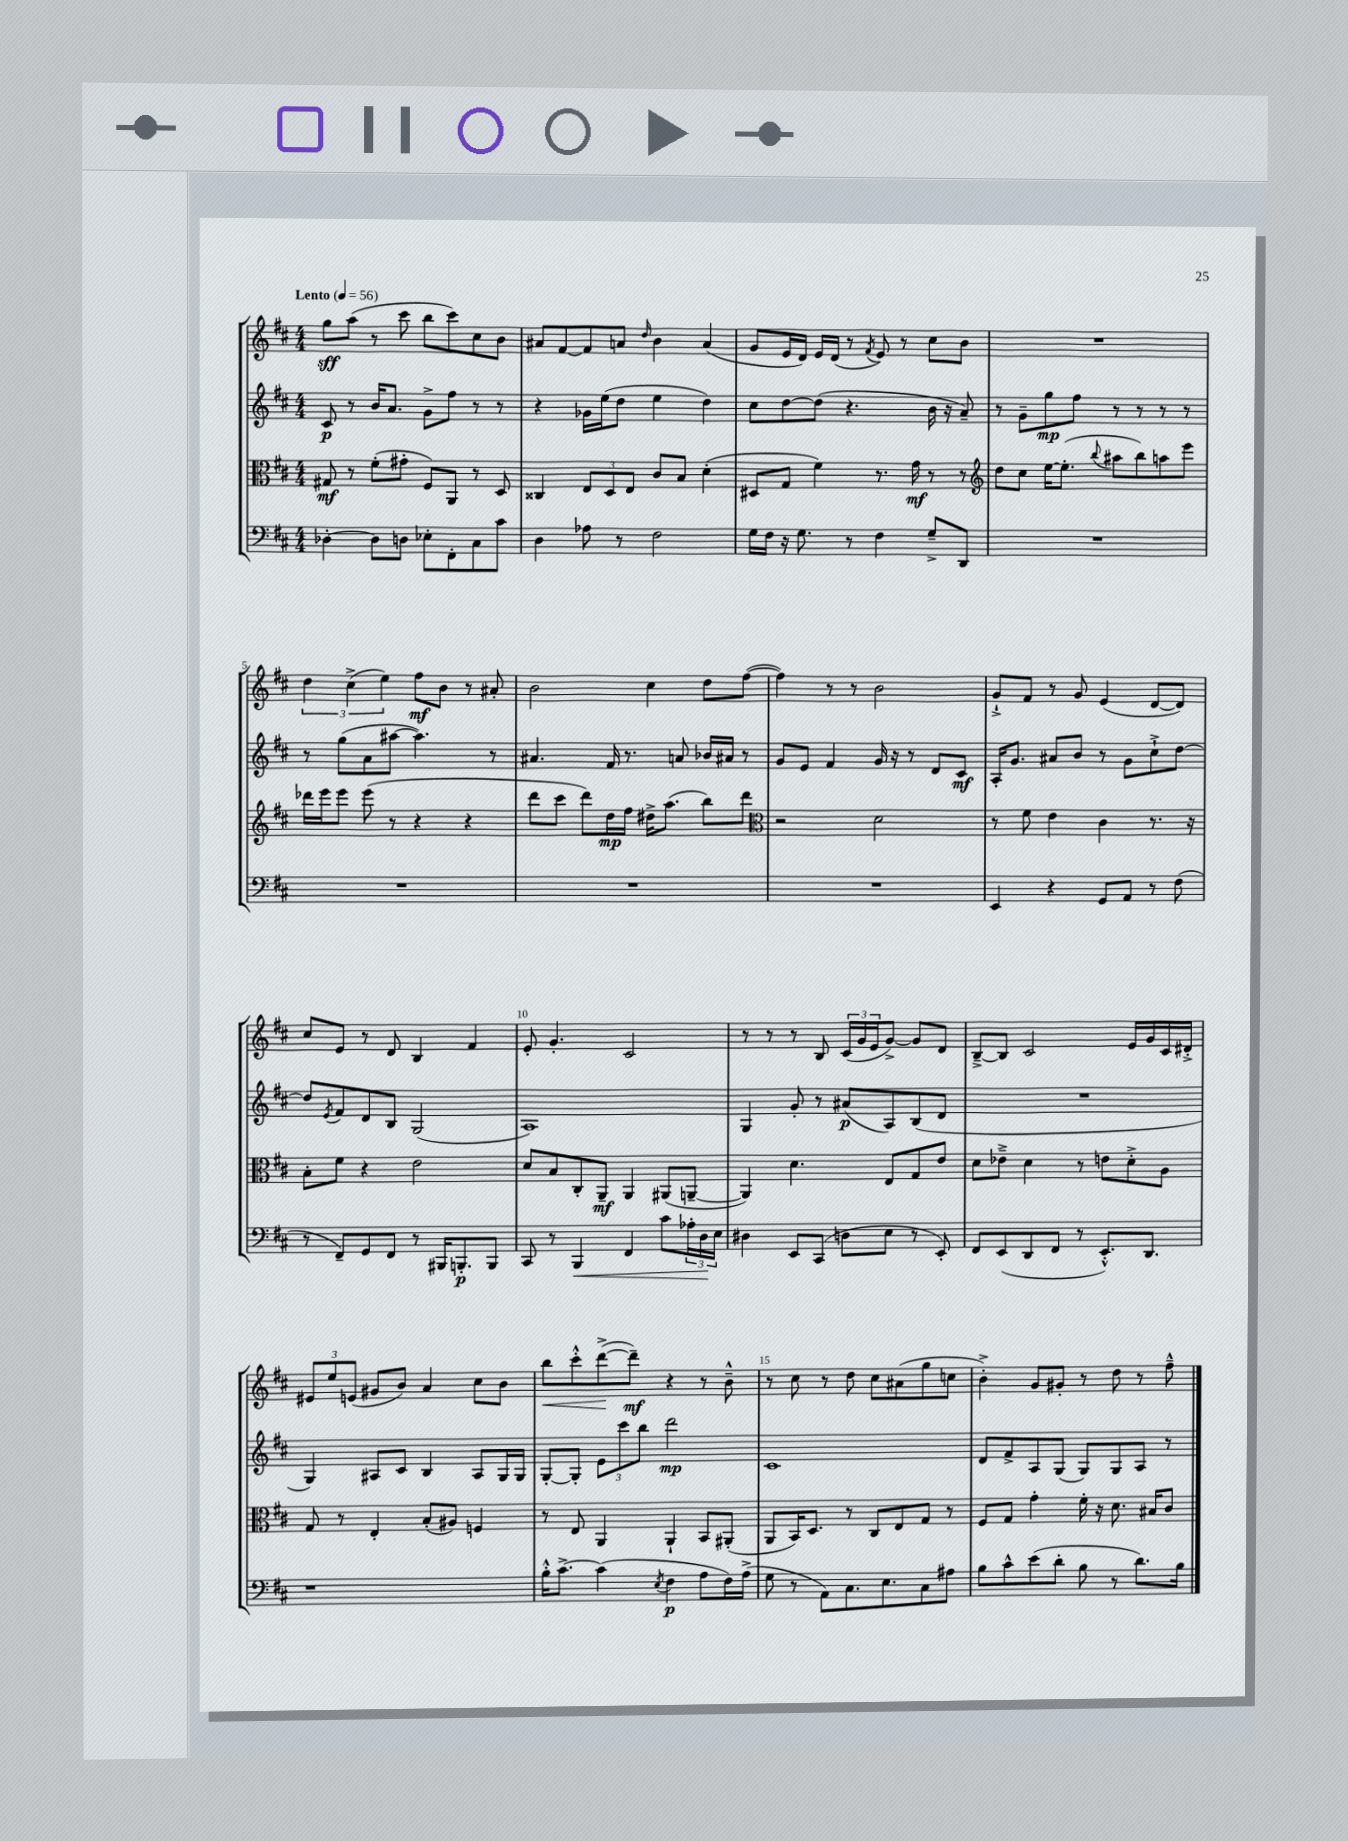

**kern	**dynam	**kern	**dynam	**kern	**dynam	**kern	**dynam
*part4	*part4	*part3	*part3	*part2	*part2	*part1	*part1
*staff4	*staff4	*staff3	*staff3	*staff2	*staff2	*staff1	*staff1
*clefF4	*	*clefC3	*	*clefG2	*	*clefG2	*
*k[f#c#]	*	*k[f#c#]	*	*k[f#c#]	*	*k[f#c#]	*
*M4/4	*	*M4/4	*	*M4/4	*	*M4/4	*
*MM56	*	*MM56	*	*MM56	*	*MM56	*
=1	=1	=1	=1	=1	=1	=1	=1
!	!	!	!	!	!	!LO:TX:a:B:t=Lento	!
[4D-X'\	.	8G#X/	mf	8c#/	p	8gg\L	sff
.	.	8r	.	8r	.	(8aa\J	.
8D-\L]	.	(8f#'\L	.	16b/KL	.	8r	.
.	.	.	.	8.a/J	.	.	.
8Dn\J	.	8g#X'\J	.	.	.	8ccc#\	.
8E-X'\L	.	8F#/L)	.	8g^\L	.	8bb\L	.
8FF#'\	.	8AA/J	.	8ff#\J	.	8ccc#\)	.
8C#\	.	8r	.	8r	.	8cc#\	.
8c#\J	.	8D/	.	8r	.	8b\J	.
=2	=2	=2	=2	=2	=2	=2	=2
4D\	.	4C##X/	.	4r	.	8a#X/L	.
.	.	.	.	.	.	[8f#/	.
8A-X\	.	12E/L	.	16g-X\LL	.	8f#/]	.
.	.	.	.	(16ee\J	.	.	.
.	.	12D/	.	.	.	.	.
8r	.	.	.	8dd\J	.	8an/J	.
.	.	12E/J	.	.	.	.	.
.	.	.	.	.	.	16qqdd/	.
2F#\	.	8c#/L	.	4ee\	.	4b\	.
.	.	8B/J	.	.	.	.	.
.	.	(4d'\	.	4dd\)	.	(4a/	.
=3	=3	=3	=3	=3	=3	=3	=3
16G\LL	.	8D#X/L	.	8cc#\L	.	8g/L	.
16F#\JJ	.	.	.	.	.	.	.
16r	.	8G/J	.	[8dd\	.	16e/L	.
8.G\	.	.	.	.	.	16d/JJ)	.
.	.	4f#\)	.	(8dd\J]	.	16e/LL	.
.	.	.	.	.	.	(16d/JJ	.
8r	.	.	.	4.r	.	8r	.
.	.	.	.	.	.	8qf#/	.
4F#\	.	8.r	.	.	.	8e/)	.
.	.	.	.	.	.	8r	.
.	.	16g\	mf	.	.	.	.
8G~^/L	.	8r	.	16b\	.	8cc#\L	.
.	.	.	.	16r	.	.	.
8DD/J	.	8r	.	8a~/)	.	8b\J	.
=4	=4	=4	=4	=4	=4	=4	=4
*	*	*clefG2	*	*	*	*	*
1r	.	8dd\L	.	8r	.	1r	.
.	.	8cc#\J	.	8g~\L	.	.	.
.	.	[16ee\KL	.	8gg\	mp	.	.
.	.	(8.ee'\J]	.	.	.	.	.
.	.	.	.	8ff#\J	.	.	.
.	.	8qqbb/	.	.	.	.	.
.	.	8aa#X\L	.	8r	.	.	.
.	.	8bb\)	.	8r	.	.	.
.	.	8aan\	.	8r	.	.	.
.	.	8eee\J	.	8r	.	.	.
!!LO:LB:g=z
=5	=5	=5	=5	=5	=5	=5	=5
1r	.	16ddd-X\LL	.	8r	.	6dd\	.
.	.	16eee\J	.	.	.	.	.
.	.	8eee\J	.	(8gg\L	.	.	.
.	.	.	.	.	.	(6cc#^\	.
.	.	(8eee\	.	8a\	.	.	.
.	.	.	.	.	.	6ee\)	.
.	.	8r	.	[8aa#X\J	.	.	.
.	.	4r	.	4.aa#\])	.	8ff#\L	mf
.	.	.	.	.	.	8b\J	.
.	.	4r	.	.	.	8r	.
.	.	.	.	8r	.	8a#X'/	.
=6	=6	=6	=6	=6	=6	=6	=6
1r	.	8ddd\L	.	4.a#X/	.	2b\	.
.	.	8ccc#\J	.	.	.	.	.
.	.	8ddd\L)	.	.	.	.	.
.	.	16dd\L	mp	16f#/	.	.	.
.	.	16ff#\JJ	.	8.r	.	.	.
.	.	16dd#X^\KL	.	.	.	4cc#\	.
.	.	(8.aa\J	.	.	.	.	.
.	.	.	.	8an/	.	.	.
.	.	8bb\L)	.	16b-X/LL	.	8dd\L	.
.	.	.	.	16a#X/JJ	.	.	.
.	.	8ddd\J	.	8r	.	([8ff#\J	.
=7	=7	=7	=7	=7	=7	=7	=7
*	*	*clefC3	*	*	*	*	*
1r	.	2r	.	8g/L	.	4ff#\])	.
.	.	.	.	8e/J	.	.	.
.	.	.	.	4f#/	.	8r	.
.	.	.	.	.	.	8r	.
.	.	2d\	.	16g/	.	2b\	.
.	.	.	.	16r	.	.	.
.	.	.	.	8r	.	.	.
.	.	.	.	8d/L	.	.	.
.	.	.	.	8c#/J	mf	.	.
=8	=8	=8	=8	=8	=8	=8	=8
4EE/	.	8r	.	16A'/KL	.	8g`^/L	.
.	.	.	.	8.g/J	.	.	.
.	.	8f#\	.	.	.	8f#/J	.
4r	.	4e\	.	8a#X/L	.	8r	.
.	.	.	.	8b/J	.	8g/	.
8GG/L	.	4c#\	.	8r	.	(4e/	.
8AA/J	.	.	.	8g\L	.	.	.
8r	.	8.r	.	8cc#`^\	.	[8d/L	.
(8F#\	.	.	.	[8dd\J	.	8d/J])	.
.	.	16r	.	.	.	.	.
!!LO:LB:g=z
=9	=9	=9	=9	=9	=9	=9	=9
8r	.	8B'\L	.	8dd/L]	.	8cc#/L	.
.	.	.	.	8qe/	.	.	.
8FF#~/L)	.	8f#\J	.	8f#/	.	8e/J	.
8GG/	.	4r	.	8d/	.	8r	.
8FF#/J	.	.	.	8B/J	.	8d/	.
8r	.	2e\	.	(2G/	.	4B/	.
16BBB#X/KL	.	.	.	.	.	.	.
8.BBBn'/	p	.	.	.	.	.	.
.	.	.	.	.	.	4f#/	.
8BBB/J	.	.	.	.	.	.	.
=10	=10	=10	=10	=10	=10	=10	=10
8CC#/	.	8d/L	.	1A)	.	8e'/	.
8r	.	8B/	.	.	.	4.g'/	.
!	!LO:HP:b	!	!	!	!	!	!
4BBB/	<	8C#'/	.	.	.	.	.
.	.	8AA~/J	mf	.	.	.	.
4FF#/	.	4AA/	.	.	.	2c#/	.
8c#\L	.	(8AA#X/L	.	.	.	.	.
24A-X'\L	.	[8AAn~/J	.	.	.	.	.
24D\	.	.	.	.	.	.	.
24E\JJ	[	.	.	.	.	.	.
=11	=11	=11	=11	=11	=11	=11	=11
4D#X\	.	4AA/])	.	4G/	.	8r	.
.	.	.	.	.	.	8r	.
8EE/L	.	4.d\	.	8g'/	.	8r	.
(8CC#/J	.	.	.	8r	.	8B/	.
8Dn\L	.	.	.	(8a#X/L	p	(24c#/LL	.
.	.	.	.	.	.	24g/	.
.	.	.	.	.	.	24e/J	.
8E\J	.	8E/L	.	8A/)	.	[8g^/J)	.
8r	.	8G/	.	(8B/	.	8g/L]	.
8EE'/)	.	8e/J	.	8d/J	.	8d/J	.
=12	=12	=12	=12	=12	=12	=12	=12
8FF#/L	.	8d\L	.	1r	.	[8B~^/L	.
(8EE/	.	8e-X~^\J	.	.	.	8B/J]	.
8DD/	.	4d\	.	.	.	2c#/	.
8FF#/J	.	.	.	.	.	.	.
8r	.	8r	.	.	.	.	.
8.EE'^^/L)	.	8en\L	.	.	.	.	.
.	.	8d'^\	.	.	.	16e/LL	.
8.DD/J	.	.	.	.	.	16g/	.
.	.	8A\J	.	.	.	16c#/	.
.	.	.	.	.	.	16d#X'^/JJ	.
!!LO:LB:g=z
=13	=13	=13	=13	=13	=13	=13	=13
1r	.	8G/	.	4G/)	.	12e#X/L	.
.	.	.	.	.	.	12ee/	.
.	.	8r	.	.	.	.	.
.	.	.	.	.	.	(12en/J	.
.	.	4E'/	.	8A#X/L	.	8g#X/L	.
.	.	.	.	8c#/J	.	8b/J)	.
.	.	(8B'/L	.	4B/	.	4a/	.
.	.	8A#X/J)	.	.	.	.	.
.	.	4Fn/	.	8A#/L	.	8cc#\L	.
.	.	.	.	16G/L	.	8b\J	.
.	.	.	.	16G/JJ	.	.	.
=14	=14	=14	=14	=14	=14	=14	=14
!	!	!	!	!	!	!	!LO:HP:b
16B'^^\KL	.	8r	.	[8G'/L	.	8bb\L	<
[8.c#^\J	.	.	.	.	.	.	.
.	.	8E/	.	8G'/J]	.	8ccc#'^^\	.
(4c#\]	.	4AA/	.	12e\L	.	([8ddd^\	.
.	.	.	.	12ccc#\	.	.	.
.	.	.	.	.	.	8ddd~\J])	[ mf
.	.	.	.	12bb\J	.	.	.
8qE/	.	.	.	.	.	.	.
4F#\	p	4AA`/	.	2ddd\	mp	4r	.
8A\L	.	8BB/L	.	.	.	8r	.
16F#\L)	.	(8AA#X'/J	.	.	.	8b~^^\	.
(16A^\JJ	.	.	.	.	.	.	.
=15	=15	=15	=15	=15	=15	=15	=15
8G\	.	8AA/L	.	1c#	.	8r	.
8r	.	16BB/K)	.	.	.	8cc#\	.
.	.	8.D/J	.	.	.	.	.
8AA\L)	.	.	.	.	.	8r	.
8.C#\	.	8r	.	.	.	8dd\	.
.	.	8C#/L	.	.	.	8cc#\L	.
8.E\	.	.	.	.	.	.	.
.	.	8E/	.	.	.	(8a#X\	.
8C#\	.	8G/J	.	.	.	8gg\	.
8A#X\J	.	8r	.	.	.	8ccn\J	.
=16	=16	=16	=16	=16	=16	=16	=16
8B\L	.	8F#/L	.	8d/L	.	4b'^\)	.
8c#^^\	.	8G/J	.	8f#^/	.	.	.
(8e\	.	4g'\	.	8A/	.	8g/L	.
8d'\J	.	.	.	(8G/J	.	8g#X'/J	.
8B\	.	16f#'\	.	8G/L)	.	8r	.
.	.	16r	.	.	.	.	.
8r	.	8.d\	.	8G/	.	8dd\	.
8.d\L)	.	.	.	8A/J	.	8r	.
.	.	16B#X/KL	.	.	.	.	.
.	.	8c#/J	.	8r	.	8ff#~^^\	.
16B\Jk	.	.	.	.	.	.	.
==	==	==	==	==	==	==	==
*-	*-	*-	*-	*-	*-	*-	*-
